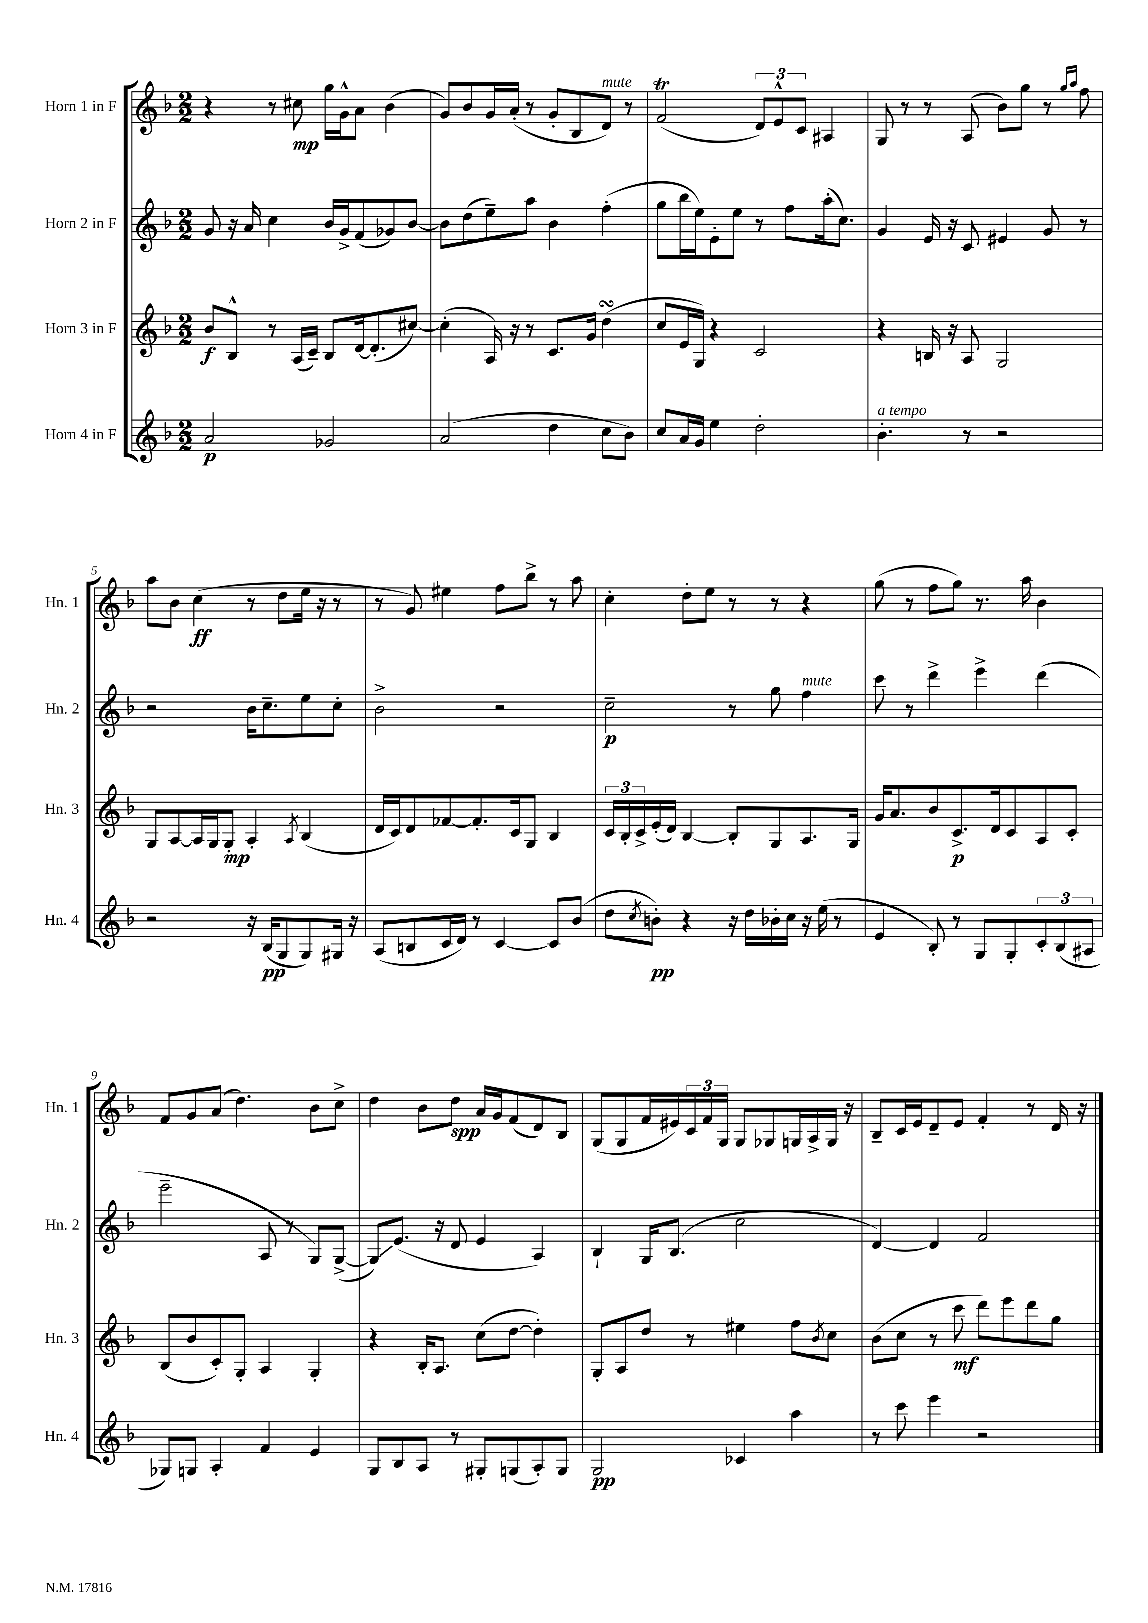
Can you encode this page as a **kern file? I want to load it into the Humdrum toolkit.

**kern	**kern	**kern	**kern
*staff4	*staff3	*staff2	*staff1
*clefG2	*clefG2	*clefG2	*clefG2
*k[b-]	*k[b-]	*k[b-]	*k[b-]
*M2/2	*M2/2	*M2/2	*M2/2
2a	8b-	8g	4r
.	8B-^^	16r	.
.	.	16a	.
.	8r	4cc	8r
.	(16A	.	8cc#
.	16c~)	.	.
2g-	8B-	16b-	16gg
.	.	16g^	16g^^
.	[16d	(8f	8a
.	(8.d']	.	.
.	.	8g-)	(4b-
.	[8cc#)	[8b-	.
=	=	=	=
(2a	(4cc#']	8b-]	8g)
.	.	(8dd	8b-
.	16A)	8ee~)	16g
.	16r	.	(16a'
.	8r	8aa	8r
4dd	8.c	4b-	8g'
.	.	.	8B-
.	16g	.	.
8cc	(4dd	(4ff'	8d)
8b-)	.	.	8r
=	=	=	=
8cc	8cc	8gg	(2f
16a	16e	16bb-	.
16g	16G)	16ee)	.
4ee	4r	8e'	.
.	.	8ee	.
2dd'	2c	8r	12d)
.	.	.	12e^^
.	.	8ff	.
.	.	.	12c
.	.	(16aa'	4A#
.	.	8.cc)	.
=	=	=	=
4.b-'	4r	4g	8G
.	.	.	8r
.	16B	16e	8r
.	16r	16r	.
8r	8A	8c	(8A
2r	2G	4e#	8b-)
.	.	.	8gg
.	.	8g	8r
.	.	.	16qqgg
.	.	.	16qqaa
.	.	8r	8ff
=	=	=	=
2r	8G	2r	8aa
.	[8A	.	8b-
.	16A]	.	(4cc
.	16G	.	.
.	8G'	.	.
16r	4A'	16b-	8r
(16B-	.	8.cc~	.
8G	.	.	8dd
.	8qA	.	.
8G)	(4B-	8ee	16ee
.	.	.	16r
16G#	.	8cc'	8r
16r	.	.	.
=	=	=	=
(8A	16d	2b-^	8r
.	16c)	.	.
8B	8d	.	8g)
16c	[8f-	.	4ee#
16d)	.	.	.
8r	8.f-']	.	.
[4c	.	2r	8ff
.	16c	.	.
.	8G	.	8bb-^
8c]	4B-	.	8r
(8b-	.	.	8aa
=	=	=	=
8dd	24c	2cc~	4cc'
.	24B-'	.	.
.	24c^	.	.
8qcc	.	.	.
8b')	(16e'	.	.
.	16d)	.	.
4r	[4B-	.	8dd'
.	.	.	8ee
16r	8B-']	8r	8r
16dd	.	.	.
16b-'	8G	8gg	8r
16cc	.	.	.
16r	8.A	4ff	4r
(16ee	.	.	.
8r	.	.	.
.	16G	.	.
=	=	=	=
4e	16g	8ccc	(8gg
.	8.a	.	.
.	.	8r	8r
8B-')	8b-	4ddd^	8ff
8r	8.c^	.	8gg)
8G	.	4eee^	8.r
.	16d	.	.
8G'	8c	.	.
.	.	.	16aa
12c'	8A	(4ddd	4b-
(12B-	.	.	.
.	8c'	.	.
12A#	.	.	.
=	=	=	=
8G-)	(8B-	2eee~	8f
8G	8b-	.	8g
4A'	8c')	.	(8a
.	8G'	.	4.dd)
4f	4A	8A	.
.	.	8r	.
4e	4G'	8G)	8b-
.	.	([8G^	8cc^
=	=	=	=
8G	4r	8G])	4dd
8B-	.	(8.e	.
8A	16B-'	.	8b-
.	8.A	16r	.
8r	.	8d	8dd
8G#'	(8cc	4e	16a
.	.	.	16g
(8G	[8dd	.	(8f
8A')	4dd'])	4A)	8d)
8G	.	.	8B-
=	=	=	=
2G	8G'	4B-`	(8G
.	8A	.	8G
.	8dd	16G	16f
.	.	(8.B-	16e#)
.	8r	.	24c
.	.	.	24f
.	.	.	24G
4c-	4ee#	2cc	8G
.	.	.	8G-
4aa	8ff	.	16G
.	.	.	16A^
.	8qb-	.	.
.	8cc	.	16G
.	.	.	16r
=	=	=	=
8r	(8b-	[4d)	8B-~
8ccc	8cc	.	16c
.	.	.	16e
4eee	8r	4d]	8d~
.	8ccc	.	8e
2r	8ddd)	2f	4f'
.	8eee	.	.
.	8ddd	.	8r
.	8gg	.	16d
.	.	.	16r
==	==	==	==
*-	*-	*-	*-
